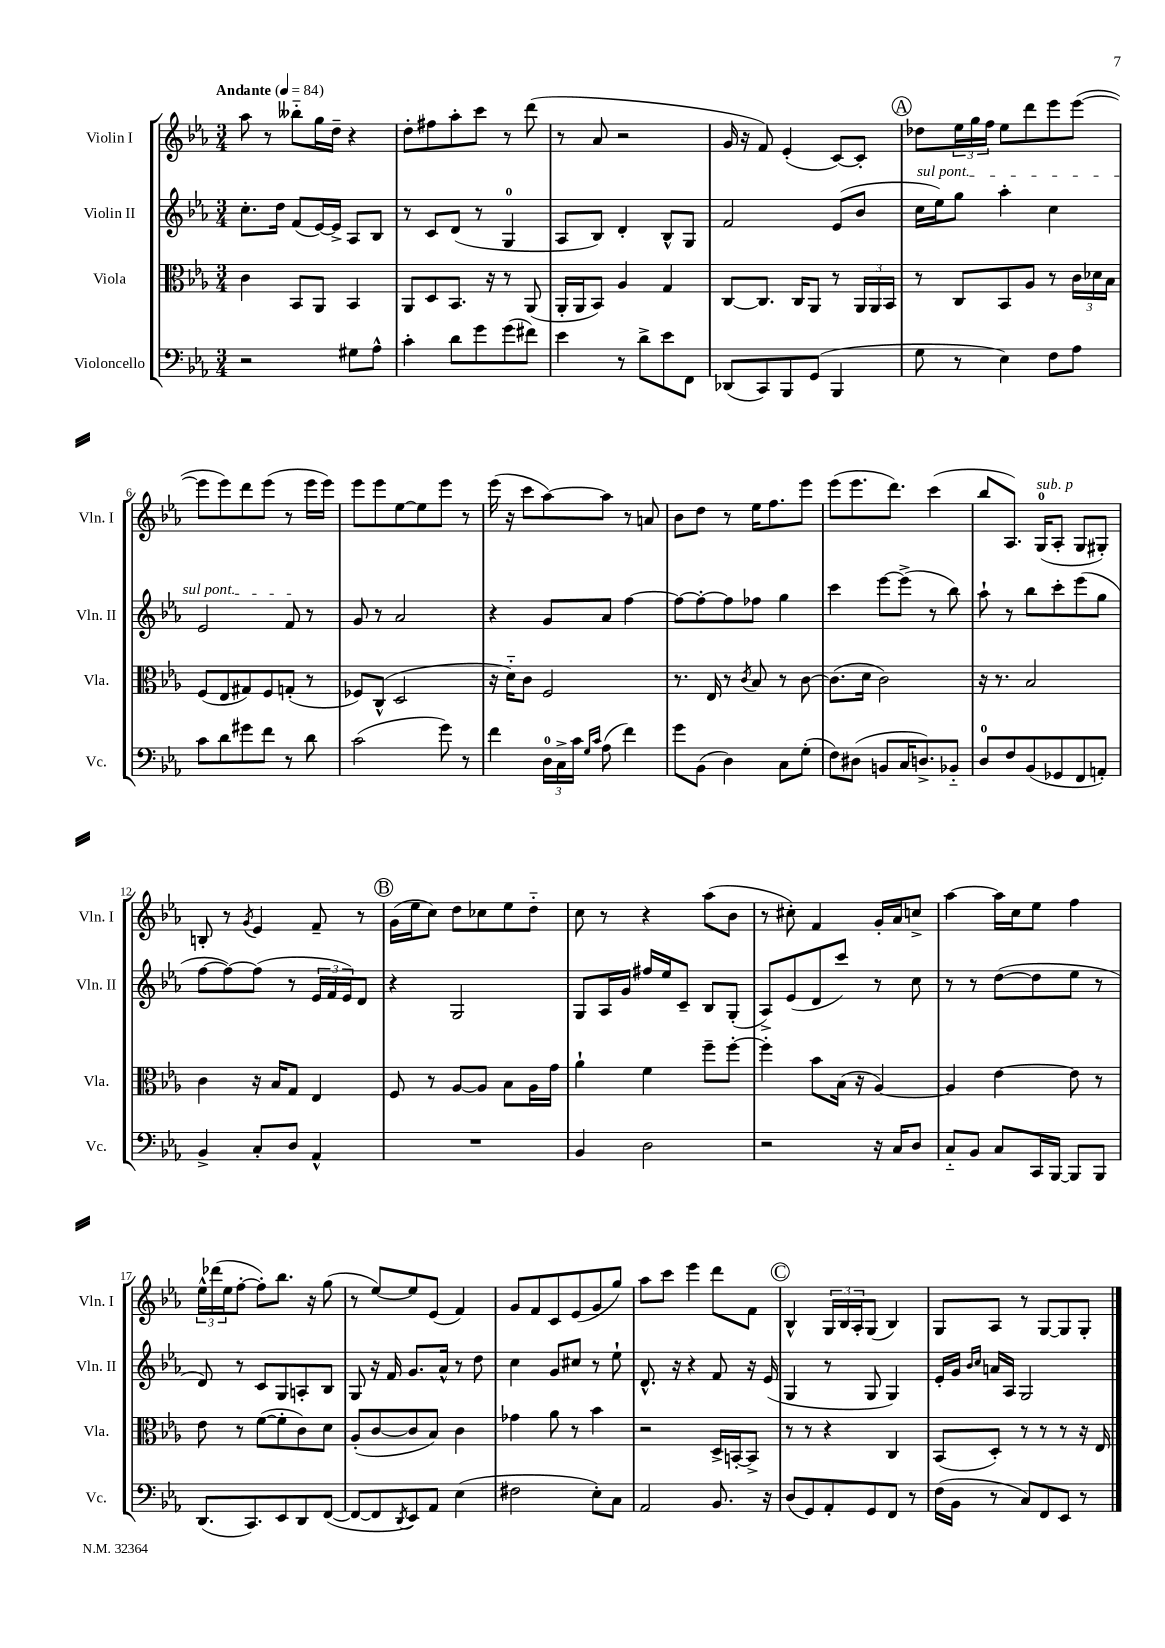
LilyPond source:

<<
\new StaffGroup <<
\new Staff = "s0" \with { instrumentName = "Violin I" shortInstrumentName = "Vln. I" } {
    \clef treble \key ees \major \numericTimeSignature \time 3/4 \tempo "Andante" 4 = 84
    aes''8 r8 beses''8-_ g''16 d''16-- r4 |
    d''8-. fis''8 aes''8-. c'''8 r8 d'''8( |
    r8 aes'8 r2 |
    g'16 r16 f'8) ees'4-.( c'8~) c'8-. |
    \mark \markup { \circle "A" } des''8 \tuplet 3/2 { ees''16 g''16 f''16 } ees''8 d'''8 ees'''8 ees'''8~( |
    ees'''8 ees'''8) d'''8 ees'''8( r8 ees'''16 ees'''16) |
    ees'''8 ees'''8 ees''8~ ees''8 ees'''8 r8 |
    ees'''16( r16 c'''8 aes''8~) aes''8 r8 a'8 |
    bes'8 d''8 r8 ees''16 f''8. ees'''8 |
    ees'''8( ees'''8. d'''8.) c'''4( |
    bes''8 aes8.) g16-0^\markup { \italic "sub. p" }( aes8-. g8 gis8-.) |
    b8-. r8 \acciaccatura { g'8 } ees'4 f'8-- r8 |
    \mark \markup { \circle "B" } g'16( ees''16 c''8) d''8 ces''8 ees''8 d''8-_ |
    c''8 r8 r4 aes''8( bes'8 |
    r8 cis''8-.) f'4 g'16-. aes'16 c''8-> |
    aes''4~ aes''16 c''16 ees''8 f''4 |
    \tuplet 3/2 { ees''16-^ des'''16( ees''16 } f''8~-. f''8-.) bes''8. r16 g''8( |
    r8 ees''8~) ees''8 ees'8( f'4) |
    g'8 f'8 c'8 ees'8( g'8 g''8) |
    aes''8 c'''8 ees'''4 d'''8 f'8 |
    \mark \markup { \circle "C" } bes4-^ \tuplet 3/2 { g16 bes16 aes16-. } g8( bes4) |
    g8 aes8 r8 g8~ g8 g8-. \bar "|." |
}
\new Staff = "s1" \with { instrumentName = "Violin II" shortInstrumentName = "Vln. II" } {
    \clef treble \key ees \major \numericTimeSignature \time 3/4
    c''8.-. d''16 f'8( ees'16~) ees'16-> aes8 bes8 |
    r8 c'8 d'8( r8 g4-0 |
    aes8 bes8) d'4-. bes8-^ g8 |
    f'2 ees'8( bes'8 |
    \mark \markup { \circle "A" } \once \override TextSpanner.bound-details.left.text = \markup { \italic "sul pont." } c''16\startTextSpan ees''16) g''8 aes''4-. c''4 |
    ees'2 f'8\stopTextSpan r8 |
    g'8 r8 aes'2 |
    r4 g'8 aes'8 f''4~ |
    f''8~ f''8~-. f''8 fes''8 g''4 |
    c'''4 ees'''8~ ees'''8->( r8 bes''8) |
    aes''8-! r8 bes''8 c'''8-. ees'''8( g''8 |
    f''8~ f''8~) f''8( r8 \tuplet 3/2 { ees'16 f'16 ees'16) } d'8 |
    \mark \markup { \circle "B" } r4 g2 |
    g8 aes16 g'16 fis''16 ees''16 c'8-- bes8 g8-.( |
    aes8->) ees'8( d'8 c'''8) r8 c''8 |
    r8 r8 d''8~( d''8 ees''8 r8 |
    d'8) r8 c'8 g8 a8-. bes8 |
    g8 r16 f'16 g'8. aes'16-^ r8 d''8 |
    c''4 g'8 cis''8 r8 ees''8-! |
    d'8.-^ r16 r4 f'8 r16 ees'16( |
    \mark \markup { \circle "C" } g4 r8 g8 g4) |
    ees'16-. g'16 \grace { bes'16 c''16 } a'16 aes16 g2 \bar "|." |
}
\new Staff = "s2" \with { instrumentName = "Viola" shortInstrumentName = "Vla." } {
    \clef alto \key ees \major \numericTimeSignature \time 3/4
    c'4 bes,8 aes,8 bes,4 |
    aes,8 d8 bes,8. r16 r8 aes,8( |
    aes,16-. aes,16 bes,8) aes4 g4 |
    c8~ c8. c16 aes,8 r8 \tuplet 3/2 { aes,16 aes,16 bes,16 } |
    \mark \markup { \circle "A" } r8 c8 bes,8 aes8 r8 \tuplet 3/2 { c'16 des'16 bes16 } |
    f8( ees8 gis8) f8 g8-.( r8 |
    fes8) c8-^( d2 |
    r16 d'16-_) c'8 f2 |
    r8. ees16 r8 \acciaccatura { c'8 } bes8 r8 c'8~ |
    c'8.( d'16 c'2) |
    r16 r8. bes2 |
    c'4 r16 bes16 g8 ees4 |
    \mark \markup { \circle "B" } f8 r8 aes8~ aes8 bes8 aes16 g'16 |
    aes'4-! f'4 f''8-- f''8~-. |
    f''4-. bes'8 bes16( r16 aes4~) |
    aes4 ees'4~ ees'8 r8 |
    ees'8 r8 f'8~( f'8-. c'8) d'8 |
    aes8-.( c'8~ c'8 bes8) c'4 |
    ges'4 aes'8 r8 bes'4 |
    r2 d16-> b,16~-. b,8-> |
    \mark \markup { \circle "C" } r8 r8 r4 c4 |
    bes,8( d8-.) r8 r8 r8 r16 ees16 \bar "|." |
}
\new Staff = "s3" \with { instrumentName = "Violoncello" shortInstrumentName = "Vc." } {
    \clef bass \key ees \major \numericTimeSignature \time 3/4
    r2 gis8 aes8-^ |
    c'4-. d'8 g'8 g'8( fis'8) |
    ees'4 r8 d'8-> ees'8 f,8 |
    des,8( c,8) bes,,8 g,8( bes,,4 |
    \mark \markup { \circle "A" } g8 r8 ees4) f8 aes8 |
    c'8 d'8 gis'8 f'8 r8 d'8 |
    c'2( g'8) r8 |
    f'4 \tuplet 3/2 { d16-0 c16-> c'16 } \grace { g16 c'16 } aes8( f'4) |
    g'8 bes,8( d4) c8 g8-.( |
    f8) dis8( b,8 c16 d8.->) bes,8-_ |
    d8-0 f8 bes,8( ges,8 f,8 a,8-.) |
    bes,4-> c8-. d8 aes,4-^ |
    \mark \markup { \circle "B" } R2. |
    bes,4 d2 |
    r2 r16 c16 d8 |
    c8-_ bes,8 c8 c,16 bes,,16~ bes,,8 bes,,8 |
    d,8.( c,8.) ees,8 d,8 f,8~( |
    f,8~ f,8 \acciaccatura { d,8 } ees,8) aes,8 ees4( |
    fis2 ees8-.) c8 |
    aes,2 bes,8. r16 |
    \mark \markup { \circle "C" } d8( g,8) aes,8-. g,8 f,8 r8 |
    f16( bes,16 r8 c8) f,8 ees,8 r8 \bar "|." |
}
>>
>>
